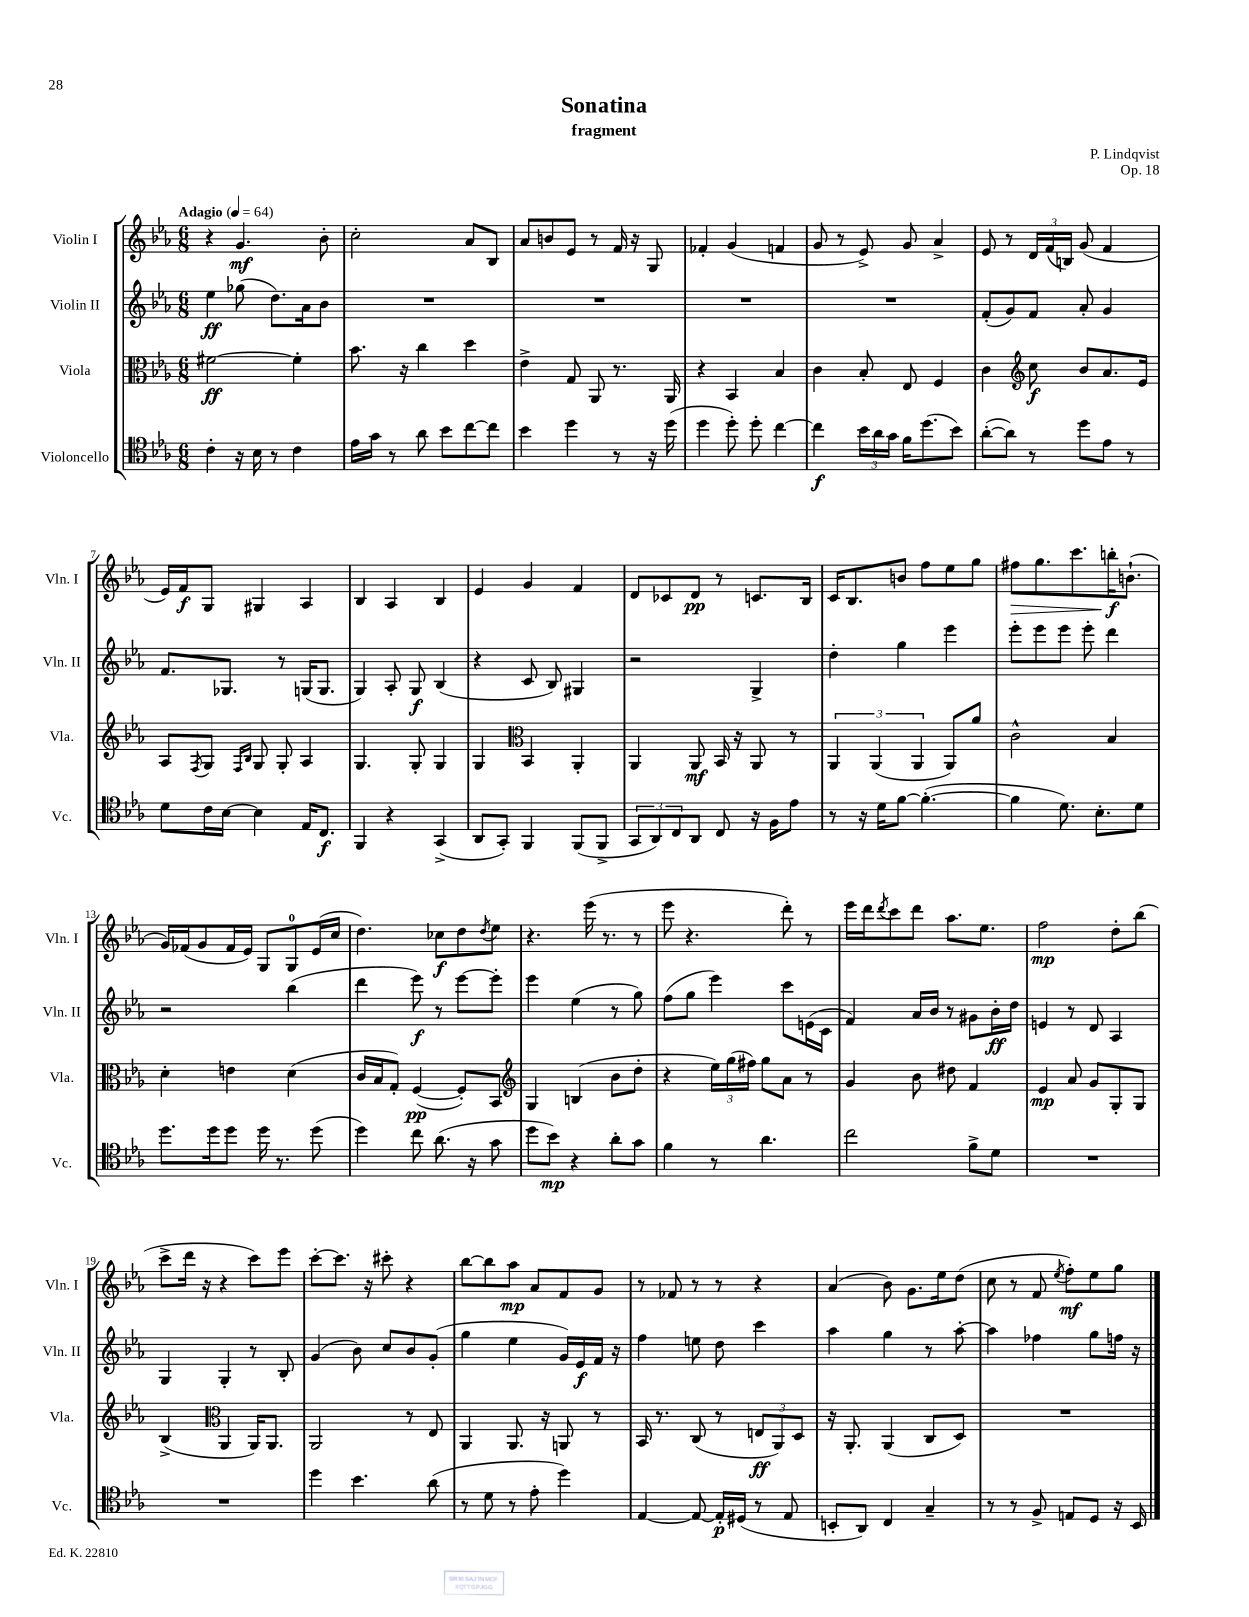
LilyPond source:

\header { title = "Sonatina" composer = "P. Lindqvist" subtitle = "fragment" opus = "Op. 18" }
<<
\new StaffGroup <<
\new Staff = "s0" \with { instrumentName = "Violin I" shortInstrumentName = "Vln. I" } {
    \clef treble \key ees \major \numericTimeSignature \time 6/8 \tempo "Adagio" 4 = 64
    r4 g'4.\mf bes'8-. |
    c''2-. aes'8 bes8 |
    aes'8 b'8 ees'8 r8 f'16 r16 g8 |
    fes'4-. g'4( f'4 |
    g'8 r8 ees'8->) g'8 aes'4-> |
    ees'8 r8 \tuplet 3/2 { d'16 f'16( b16) } g'8( f'4 |
    ees'16) f'16\f g8 gis4 aes4 |
    bes4 aes4 bes4 |
    ees'4 g'4 f'4 |
    d'8 ces'8 d'8\pp r8 c'8. bes16 |
    c'16 bes8. b'8 f''8 ees''8 g''8 |
    fis''8\> g''8. c'''8. b''16-.\f\! b'8.-!( |
    g'16) fes'16( g'8 fes'16 ees'16) g8 g8-0 ees'16( c''16 |
    d''4.) ces''8\f d''8 \acciaccatura { d''8 } ees''8 |
    r4. ees'''16( r8. r8 |
    ees'''8 r4. d'''8-.) r8 |
    ees'''16 d'''16 \acciaccatura { d'''8 } c'''8 d'''8 aes''8. ees''8. |
    f''2\mp d''8-. bes''8( |
    c'''8-> d'''16 r16 r4 c'''8) ees'''8 |
    c'''8~-. c'''8. r16 cis'''8-. r4 |
    bes''8~ bes''8 aes''8\mp aes'8 f'8 g'8 |
    r8 fes'8 r8 r8 r4 |
    aes'4( bes'8) g'8. ees''16 d''8( |
    c''8 r8 f'8 \acciaccatura { ees''8 } f''8-.\mf) ees''8 g''8 \bar "|." |
}
\new Staff = "s1" \with { instrumentName = "Violin II" shortInstrumentName = "Vln. II" } {
    \clef treble \key ees \major \numericTimeSignature \time 6/8
    ees''4\ff ges''8( d''8.) aes'16 bes'8 |
    R2. |
    R2. |
    R2. |
    R2. |
    f'8-.( g'8) f'8 aes'8-. g'4 |
    f'8. ges8. r8 g16( g8. |
    g4) aes8-. g8\f bes4( |
    r4 c'8 bes8) gis4 |
    r2 g4-> |
    d''4-. g''4 ees'''4 |
    ees'''8-. ees'''8 ees'''8 ees'''8-. d'''4 |
    r2 bes''4( |
    d'''4 ees'''8\f) r8 ees'''8~ ees'''8-. |
    ees'''4 ees''4( r8 g''8) |
    f''8( g''8 ees'''4) c'''8 e'16( c'16 |
    f'4) aes'16 bes'16 r8 gis'8 bes'16-.\ff d''16 |
    e'4 r8 d'8 aes4 |
    g4 g4-. r8 bes8-. |
    g'4( bes'8) c''8 bes'8 g'8-.( |
    g''4 ees''4 g'16) ees'16\f f'16 r16 |
    f''4 e''8 d''8 c'''4 |
    aes''4 g''4 r8 aes''8~-. |
    aes''4 fes''4 g''8 f''16 r16 \bar "|." |
}
\new Staff = "s2" \with { instrumentName = "Viola" shortInstrumentName = "Vla." } {
    \clef alto \key ees \major \numericTimeSignature \time 6/8
    fis'2~\ff fis'4-. |
    bes'8. r16 c''4 d''4 |
    ees'4-> g8 aes,8 r8. aes,16 |
    r4 bes,4 bes4 |
    c'4 bes8-. ees8 f4 |
    c'4 \clef treble c''8\f bes'8 aes'8. ees'16 |
    aes8 \acciaccatura { f8 } g8 \grace { f16 bes16 } g8 g8-. aes4 |
    g4. g8-. g4 |
    g4 \clef alto bes,4 aes,4-. |
    aes,4 aes,8\mf bes,16 r16 aes,8 r8 |
    \tuplet 3/2 { aes,4 aes,4( aes,4 } aes,8) aes'8 |
    c'2-^ bes4 |
    d'4-. e'4 d'4( |
    c'16 bes16 g8-.) f4~\pp( f8-.) bes,8 |
    \clef treble g4 b4( bes'8 d''8-. |
    r4 \tuplet 3/2 { ees''16) g''16( fis''16) } g''8 aes'8 r8 |
    g'4 bes'8 dis''8 f'4 |
    ees'4\mp aes'8 g'8 g8-. g8 |
    bes4->( \clef alto aes,4 aes,16) aes,8. |
    aes,2 r8 ees8 |
    aes,4 aes,8. r16 a,8 r8 |
    bes,16 r8. c8( r8 \tuplet 3/2 { e8\ff aes,8) d8 } |
    r16 aes,8.-. aes,4( c8 d8) |
    R2. \bar "|." |
}
\new Staff = "s3" \with { instrumentName = "Violoncello" shortInstrumentName = "Vc." } {
    \clef tenor \key ees \major \numericTimeSignature \time 6/8
    c'4-. r16 bes16 r8 c'4 |
    ees'16 g'16 r8 aes'8 bes'8 c''8~ c''8 |
    bes'4 d''4 r8 r16 d''16( |
    d''4 d''8-.) d''8-. c''4~ |
    c''4\f \tuplet 3/2 { bes'16 aes'16 g'16 } f'16 d''8.( bes'8) |
    aes'8~-.( aes'8) r8 d''8 ees'8 r8 |
    d'8 c'16 bes16~ bes4 ees16 c8.\f |
    f,4 r4 g,4->( |
    aes,8 g,8-.) f,4 f,8( f,8-> |
    \tuplet 3/2 { g,8 aes,8) c8 } aes,8 c8 r16 f16 ees'8 |
    r8 r16 d'16 f'8~ f'4.~-.( |
    f'4 d'8.) bes8.-. d'8 |
    d''8. d''16 d''8 d''16 r8. d''8( |
    d''4) c''8 aes'8.( r16 g'8 |
    d''8 bes'8\mp) r4 aes'8-. g'8 |
    f'4 r8 aes'4. |
    c''2 f'8-> d'8 |
    R2. |
    R2. |
    d''4 bes'4. aes'8( |
    r8 d'8 r8 ees'8-. d''4) |
    ees4~ ees8~ ees16-.\p dis16( r8 ees8 |
    b,8-. aes,8) c4 g4-- |
    r8 r8 f8-> e8 d8 r16 bes,16 \bar "|." |
}
>>
>>
